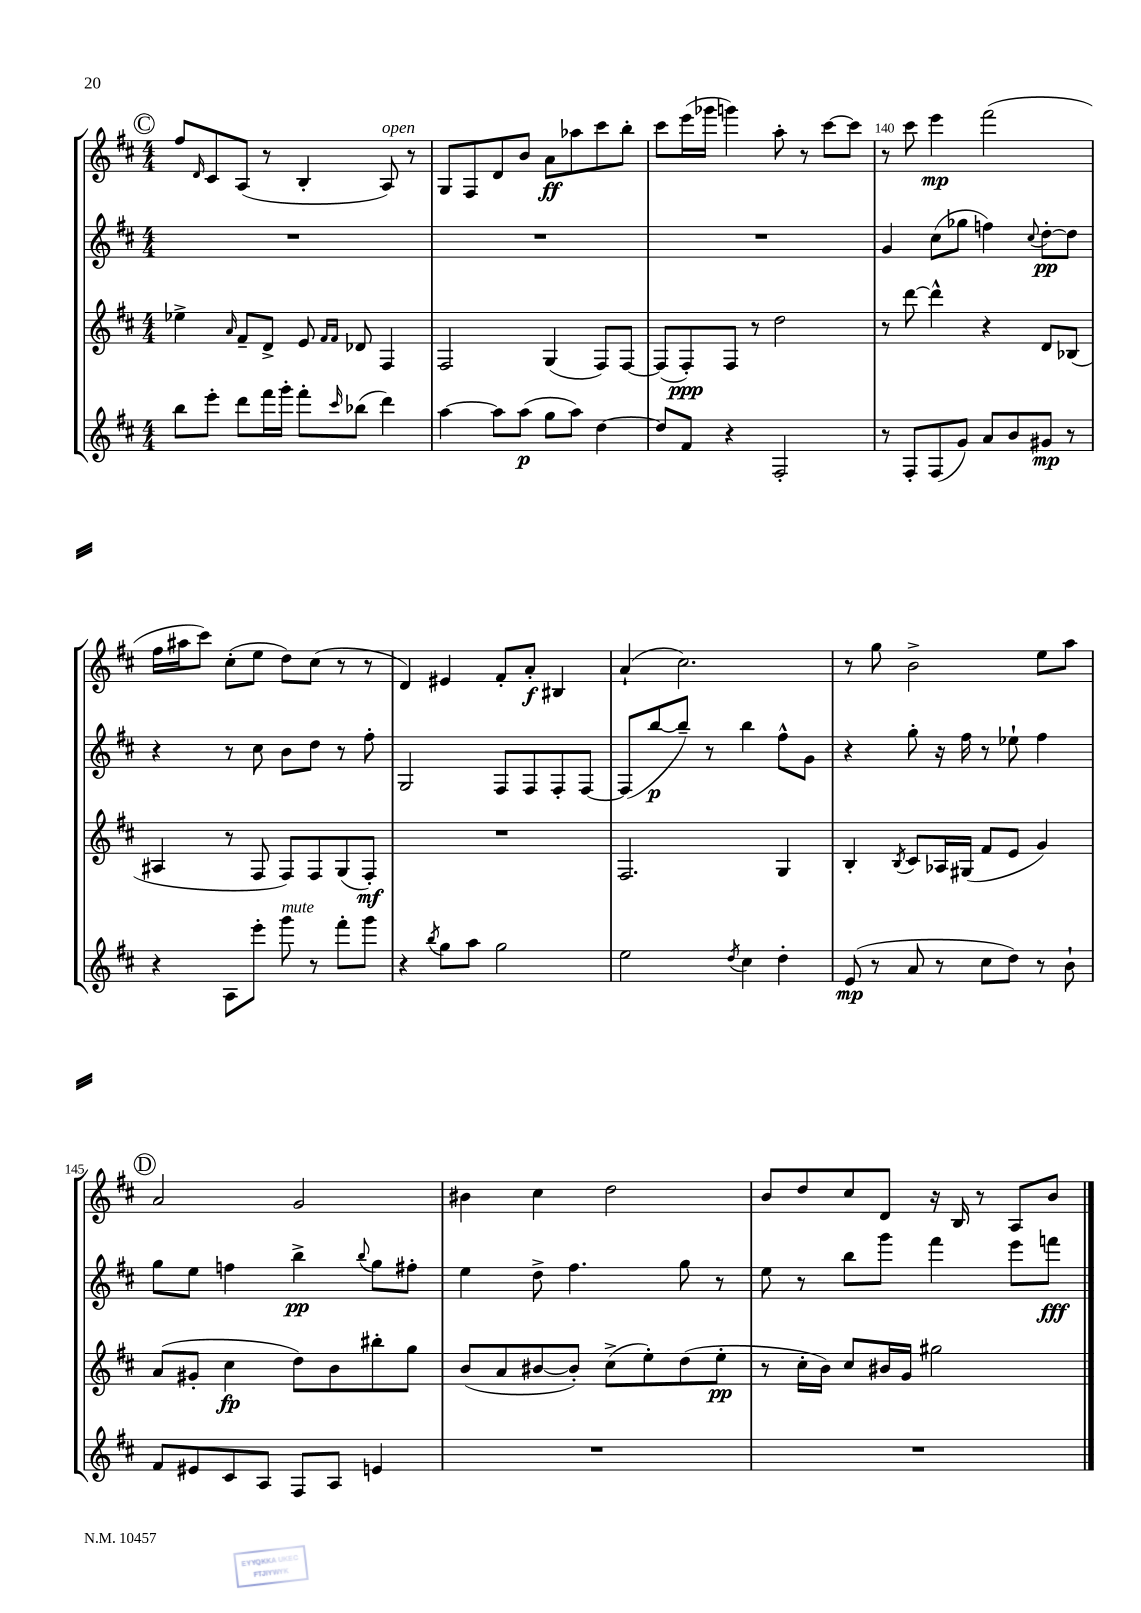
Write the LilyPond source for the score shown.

<<
\new StaffGroup <<
\new Staff = "s0" {
    \clef treble \key d \major \numericTimeSignature \time 4/4
    \mark \markup { \circle "C" } fis''8 \grace { d'16 } cis'8 a8( r8 b4-. a8^\markup { \italic "open" }) r8 |
    g8 fis8 d'8 b'8 a'8\ff aes''8 cis'''8 b''8-. |
    cis'''8 e'''16( ges'''16 g'''4) a''8-. r8 cis'''8~ cis'''8 |
    r8 cis'''8 e'''4\mp fis'''2( |
    fis''16 ais''16 cis'''8) cis''8-.( e''8 d''8) cis''8( r8 r8 |
    d'4) eis'4 fis'8-. a'8-.\f bis4 |
    a'4-!( cis''2.) |
    r8 g''8 b'2-> e''8 a''8 |
    \mark \markup { \circle "D" } a'2 g'2 |
    bis'4 cis''4 d''2 |
    b'8 d''8 cis''8 d'8 r16 b16 r8 a8 b'8 \bar "|." |
}
\new Staff = "s1" {
    \clef treble \key d \major \numericTimeSignature \time 4/4
    \mark \markup { \circle "C" } R1 |
    R1 |
    R1 |
    g'4 cis''8( ges''8 f''4) \appoggiatura { cis''8 } d''8~-.\pp d''8 |
    r4 r8 cis''8 b'8 d''8 r8 fis''8-. |
    g2 fis8 fis8 fis8-. fis8~ |
    fis8( b''8~\p b''8--) r8 b''4 fis''8-^ g'8 |
    r4 g''8-. r16 fis''16 r8 ees''8-! fis''4 |
    \mark \markup { \circle "D" } g''8 e''8 f''4 b''4->\pp \appoggiatura { b''8 } g''8 fis''8-. |
    e''4 d''8-> fis''4. g''8 r8 |
    e''8 r8 b''8 g'''8 fis'''4 e'''8 f'''8\fff \bar "|." |
}
\new Staff = "s2" {
    \clef treble \key d \major \numericTimeSignature \time 4/4
    \mark \markup { \circle "C" } ees''4-> \grace { a'16 } fis'8-- d'8-> e'8 \grace { fis'16 fis'16 } des'8 fis4 |
    fis2 g4( fis8) fis8~ |
    fis8( fis8-.\ppp) fis8 r8 d''2 |
    r8 d'''8~ d'''4-^ r4 d'8 bes8( |
    ais4 r8 fis8 fis8) fis8 g8( fis8-.\mf) |
    R1 |
    fis2. g4 |
    b4-. \acciaccatura { b8 } cis'8 aes16 gis16( fis'8 e'8 g'4) |
    \mark \markup { \circle "D" } a'8( gis'8-. cis''4\fp d''8) b'8 bis''8-. g''8 |
    b'8( a'8 bis'8~ bis'8-.) cis''8->( e''8-.) d''8( e''8-.\pp |
    r8 cis''16-. b'16) cis''8 bis'16 g'16 gis''2 \bar "|." |
}
\new Staff = "s3" {
    \clef treble \key d \major \numericTimeSignature \time 4/4
    \mark \markup { \circle "C" } b''8 e'''8-. d'''8 fis'''16 g'''16-. fis'''8-. \grace { cis'''16 } bes''8( d'''4) |
    a''4~ a''8 a''8\p( g''8 a''8) d''4~ |
    d''8 fis'8 r4 fis2-. |
    r8 fis8-. fis8( g'8) a'8 b'8 gis'8\mp r8 |
    r4 a8 e'''8-. g'''8^\markup { \italic "mute" } r8 fis'''8-. g'''8 |
    r4 \acciaccatura { b''8 } g''8 a''8 g''2 |
    e''2 \acciaccatura { d''8 } cis''4 d''4-. |
    e'8\mp( r8 a'8 r8 cis''8 d''8) r8 b'8-! |
    \mark \markup { \circle "D" } fis'8 eis'8 cis'8 a8 fis8 a8 e'4 |
    R1 |
    R1 \bar "|." |
}
>>
>>
\layout { \context { \Score currentBarNumber = #137 \override BarNumber.break-visibility = ##(#f #t #t) barNumberVisibility = #(every-nth-bar-number-visible 5) } }
